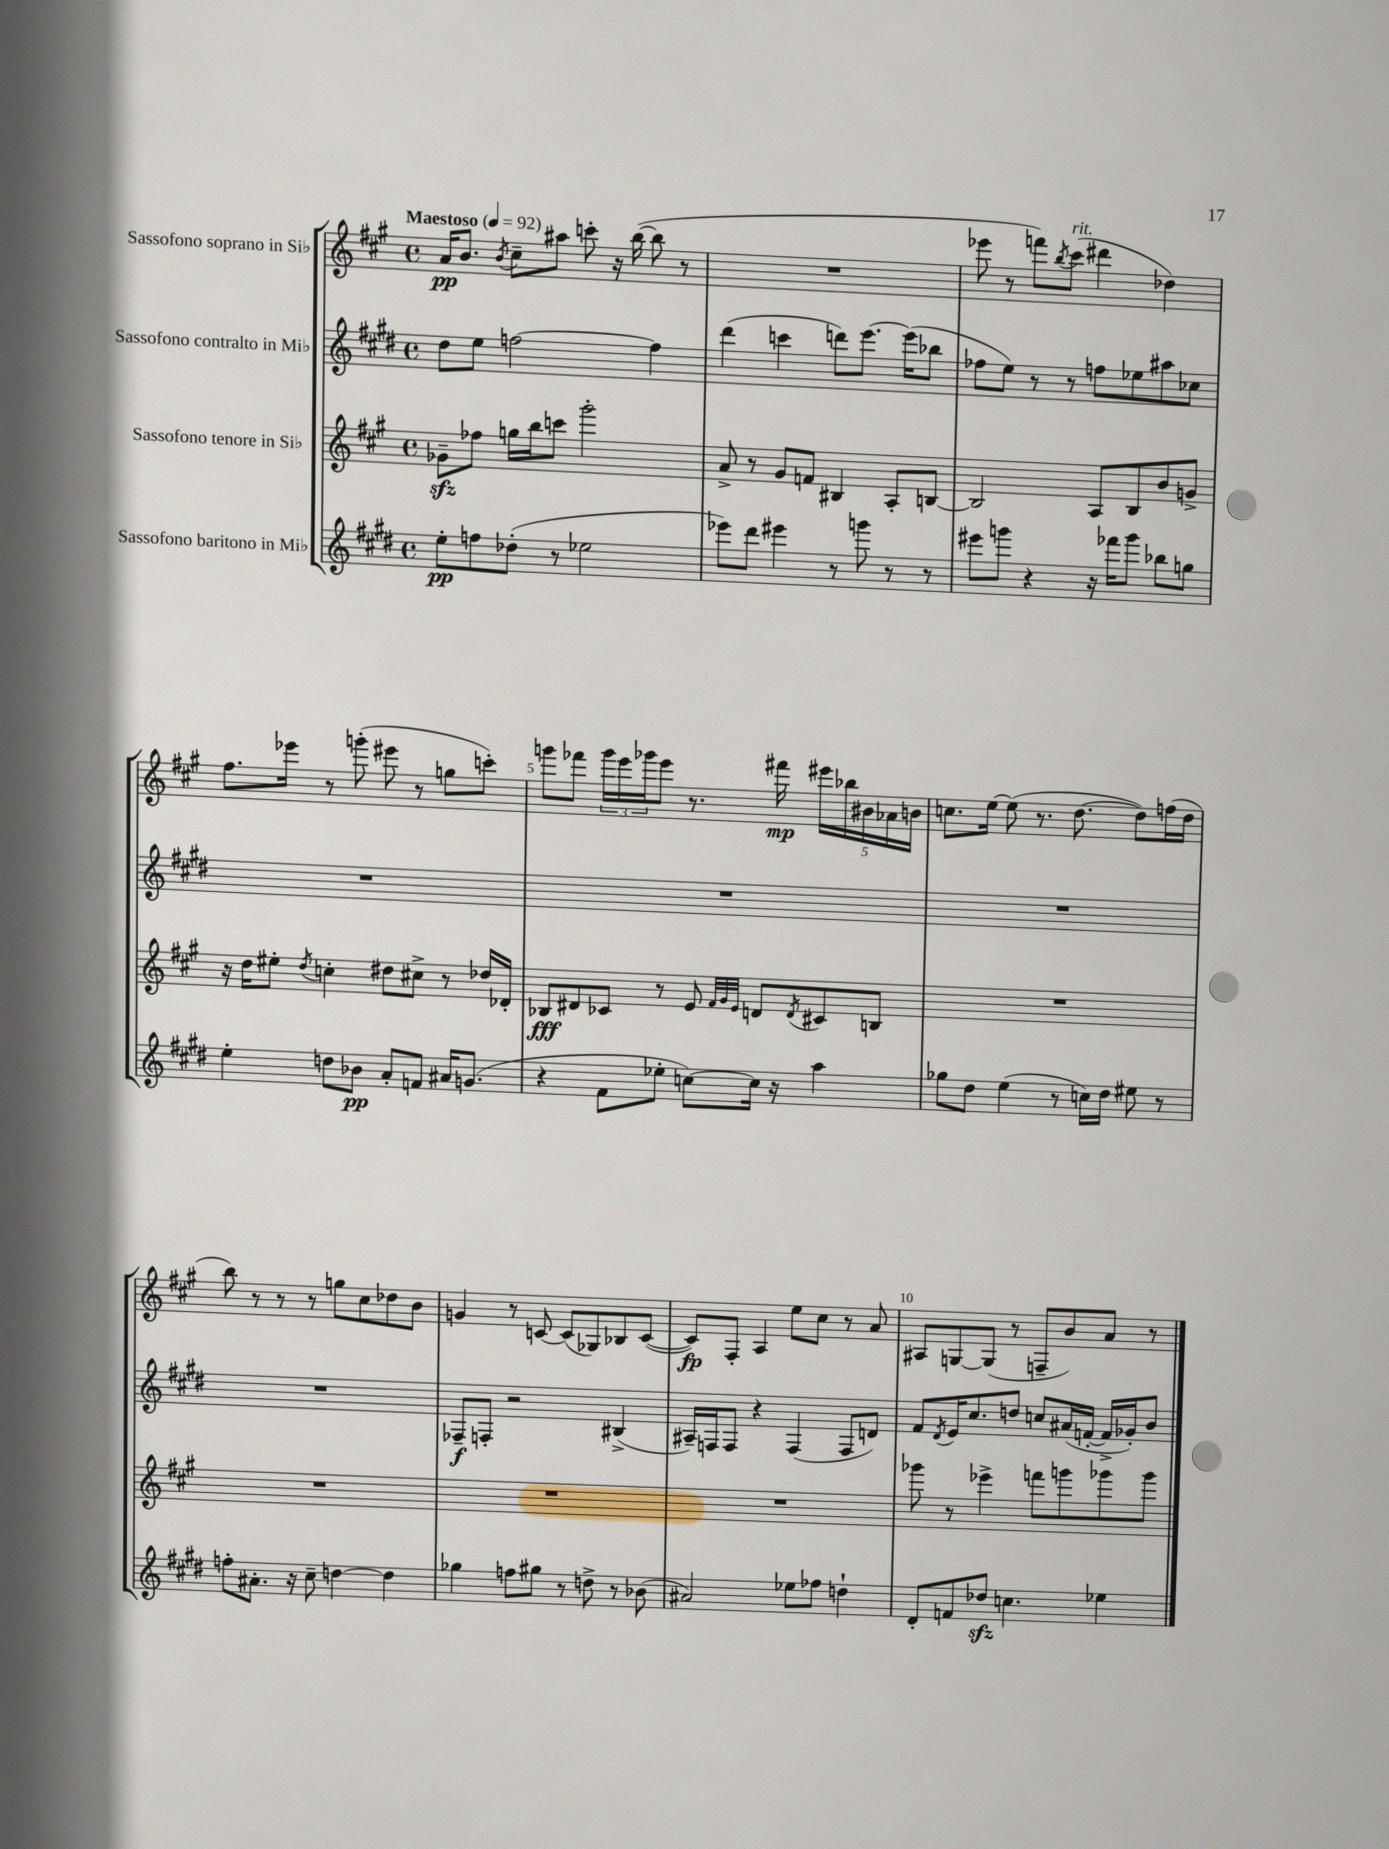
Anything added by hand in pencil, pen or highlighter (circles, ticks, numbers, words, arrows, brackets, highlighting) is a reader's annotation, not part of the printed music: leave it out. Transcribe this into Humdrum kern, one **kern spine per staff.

**kern	**kern	**kern	**kern
*staff4	*staff3	*staff2	*staff1
*clefG2	*clefG2	*clefG2	*clefG2
*k[f#c#g#d#]	*k[f#c#g#]	*k[f#c#g#d#]	*k[f#c#g#]
*M4/4	*M4/4	*M4/4	*M4/4
*met(c)	*met(c)	*met(c)	*met(c)
*MM92	*MM92	*MM92	*MM92
8ee'	8g-~	8dd#	16a
.	.	.	8.b
8ff	8ff-	8ee	.
.	.	.	8qb
(8dd-'	16gg	[2ff	8cc#~
.	16bb	.	.
8r	8ccc	.	8aa#
2ee-	2ggg#'	.	8ccc'
.	.	.	16r
.	.	.	([16bb
.	.	4ff]	8bb]
.	.	.	8r
=	=	=	=
8eee-)	8a^	(4ddd#	1r
8ddd#	8r	.	.
4eee#	8g#	4ccc	.
.	8f	.	.
8r	4B#	8ddd)	.
8ggg	.	[8.eee	.
8r	8A'	.	.
.	.	(16eee]	.
8r	[8B	8bb-	.
=	=	=	=
8eee#	2B]	8ff-	8eee-
8ggg	.	8ee)	8r
4r	.	8r	8fff)
.	.	.	8qbb
.	.	8r	(8ccc#
16r	8A	8ff	4ddd#
16fff-	.	.	.
8ggg	8B	8ee-	.
8bb-	8b	8aa#	4dd-)
8gg	8g^	8cc-	.
=	=	=	=
4ee'	16r	1r	8.ff#
.	16dd	.	.
.	8ee#'	.	.
.	.	.	16eee-
.	8qdd	.	.
8dd	4cc'	.	8r
8b-	.	.	(8ggg'
8a'	8dd#	.	8eee#
8f	8cc#^	.	8r
16a#	8r	.	8gg
(8.g	.	.	.
.	16dd-	.	8ccc')
.	16d-'	.	.
=	=	=	=
4r	8B-	1r	8ggg
.	8d#	.	8fff-
8f#	8c-	.	24ggg
.	.	.	24eee
.	.	.	24ggg-
8ee-'	8r	.	8eee
[8cc)	8e	.	8.r
.	32qqf#	.	.
.	32qqg#	.	.
.	32qqe	.	.
16cc]	8d	.	.
16r	.	.	16fff#
.	8qd	.	.
4aa	8c#	.	20eee#
.	.	.	20bb-
.	.	.	20b#
.	8B	.	.
.	.	.	20a-
.	.	.	20b
=	=	=	=
8gg-	1r	1r	8.cc
8dd#	.	.	.
.	.	.	[16ee
(4ee	.	.	(8ee]
.	.	.	8.r
8r	.	.	.
.	.	.	[8.dd
16cc)	.	.	.
16dd#	.	.	.
8ee#	.	.	8dd])
8r	.	.	(16ff
.	.	.	16dd
=	=	=	=
8ff'	1r	1r	8bb)
8.a#'	.	.	8r
.	.	.	8r
16r	.	.	.
8cc#~	.	.	8r
[4dd	.	.	8gg
.	.	.	8cc#
4dd]	.	.	8dd-
.	.	.	8b
=	=	=	=
4gg-	1r	8F-~	4g
.	.	8F'	.
8ff	.	2r	8r
8gg#	.	.	[8c
8r	.	.	(8c]
8dd^	.	.	8G-)
8r	.	(4B#^	8B-
(8b-	.	.	([8c
=	=	=	=
2a#)	1r	16A#~)	8c])
.	.	16F	.
.	.	8F	8F#'
.	.	4r	4A
8ee-	.	(4F	8ee
8ff-	.	.	8cc#
4dd`	.	8F	8r
.	.	8d)	8a
=	=	=	=
8d#'	8ggg-	8f#	8A#
.	.	8qd#	.
8f	8r	16e	[8G
.	.	8.cc#	.
8dd-	4eee-^	.	(8G]
4.cc	.	8dd	8r
.	8fff	8cc	8F~
.	8ggg	(16a#	8b)
.	.	[16f'	.
4ee-	8ggg-	16f^]	8a
.	.	16g-')	.
.	8ggg-	8b	8r
==	==	==	==
*-	*-	*-	*-
